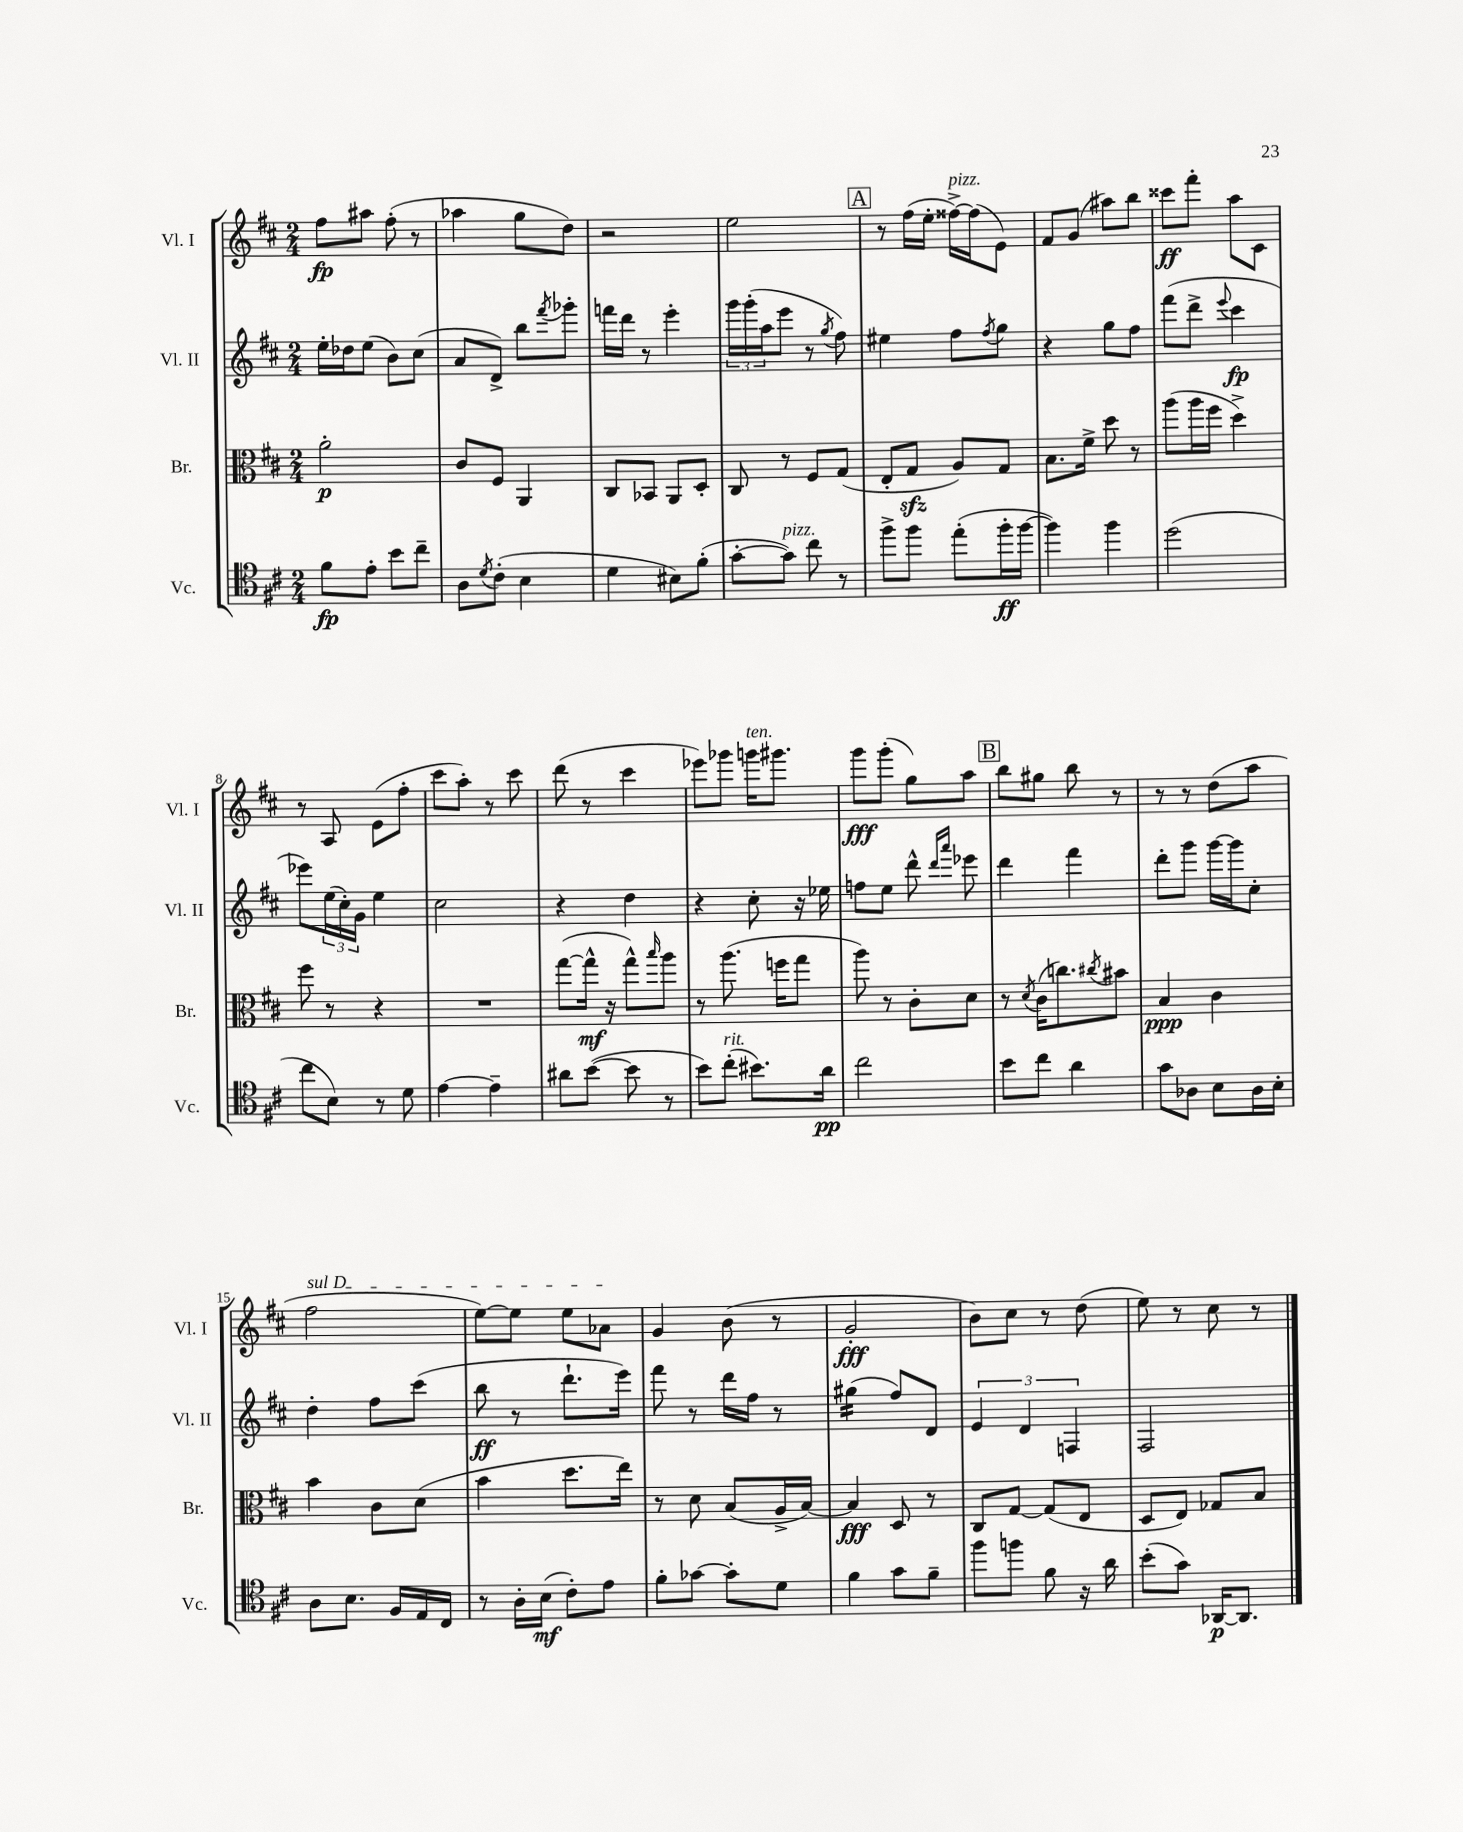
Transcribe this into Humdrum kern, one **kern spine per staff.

**kern	**kern	**kern	**kern
*staff4	*staff3	*staff2	*staff1
*clefC4	*clefC3	*clefG2	*clefG2
*k[f#c#]	*k[f#c#]	*k[f#c#]	*k[f#c#]
*M2/4	*M2/4	*M2/4	*M2/4
8f#\L	2a'\	16ee'\LL	8ff#\L
.	.	16dd-\J	.
8e'\J	.	(8ee\J	8aa#\J
8b\L	.	8b\L)	(8ff#'\
8cc#~\J	.	(8cc#\J	8r
=	=	=	=
8A\L	8c#/L	8a/L	4aa-\
8qd/	.	.	.
(8c#'\J	8F#/J	8d^/J)	.
4B\	4AA/	8bb\L	8gg\L
.	.	8qfff#/	.
.	.	8ggg-'\J	8dd\J)
=	=	=	=
4d\	8C#/L	16fff\LL	2r
.	.	16ddd\JJ	.
.	8BB-/J	8r	.
8B#\L)	8AA/L	4eee'\	.
(8f#'\J	8D'/J	.	.
=	=	=	=
[8g'\L	8C#/	24ggg\LL	2ee\
.	.	(24ggg'\	.
.	.	24aa\J	.
8g\]J)	8r	8eee\J	.
8cc#\	8F#/L	8r	.
.	.	8qgg/	.
8r	(8G/J	8ff#\)	.
=	=	=	=
8ff#^\L	8E'/L	4ee#\	8r
8ff#\J	8G/J	.	(16ff#\LL
.	.	.	16ee'\JJ
(8ee'\L	8A/L)	8ff#\L	[16ff##^\LL)
.	.	.	(16ff##\]J
.	.	8qff#/	.
16ff#'\L	8G/J	8gg\J	8e\J)
[16ff#\JJ	.	.	.
=	=	=	=
4ff#\])	8.B\L	4r	8f#/L
.	.	.	(8g/J
.	16f#^\Jk	.	.
4ff#\	8dd\	8gg\L	8aa#\L)
.	8r	8ff#\J	8bb\J
=	=	=	=
(2dd\	(8aa\L	(8fff#\L	8ccc##\L
.	16aa\L	8ddd^\J	8fff#'\J
.	16ff#\JJ	.	.
.	.	8qqeee/	.
.	4dd^\)	4ccc#\	8aa\L
.	.	.	8c#\J
=	=	=	=
8cc#\L	8ff#\	8eee-\L)	8r
8B\J)	8r	(24ee\L	8A/
.	.	24cc#'\)	.
.	.	24g\JJ	.
8r	4r	4ee\	(8e\L
8d\	.	.	8ff#'\J
=	=	=	=
[4e\	2r	2cc#\	8ccc#\L
.	.	.	8aa'\J)
4e~\]	.	.	8r
.	.	.	8ccc#\
=	=	=	=
8a#\L	([8gg\L	4r	(8ddd\
([8b\J	16gg^^\]Jk	.	8r
.	16r	.	.
8b\]	8gg^^\L)	4dd\	4ccc#\
.	16qqbb/	.	.
8r	8aa\J	.	.
=	=	=	=
8b\L)	8r	4r	8eee-\L)
(8cc#'\J	(8.aa\	.	8ggg-\J
8.b#\L)	.	8cc#'\	16ggg\LK
.	16ff\LK	.	8.ggg#\J
.	8gg\J	16r	.
16a\Jk	.	16ee-\	.
=	=	=	=
2cc#\	8aa\)	8ff\L	8ggg\L
.	8r	8ee\J	(8ggg'\J
.	8c#'\L	8ddd^^\	8gg\L)
.	.	16qqddd/LL	.
.	.	16qqaaa/JJ	.
.	8d\J	8eee-\	8aa\J
=	=	=	=
8b\L	8r	4ddd\	8bb\L
.	8qd/	.	.
8cc#\J	(16c#\LK	.	8gg#\J
.	8.cc\)	.	.
4a\	.	4fff#\	8bb\
.	8qcc#/	.	.
.	8b#\J	.	8r
=	=	=	=
8g\L	4B/	8ddd'\L	8r
8A-\J	.	8ggg\J	8r
8B\L	4c#\	[16ggg\LL	(8dd\L
.	.	16ggg\]J	.
16A-\L	.	8cc#'\J	8aa\J
16B'\JJ	.	.	.
=	=	=	=
8A\L	4b\	4dd'\	2ff#\
8.B\J	.	.	.
.	8c#\L	8ff#\L	.
16F#/LL	.	.	.
16E/	(8d\J	(8ccc#\J	.
16C#/JJ	.	.	.
=	=	=	=
8r	4b\	8bb\	[8ee\L)
16A'\LL	.	8r	8ee\]J
(16B\JJ	.	.	.
8c#'\L)	8.dd\L	8.ddd`\L	8ee\L
8e\J	.	.	8a-\J
.	16ee\Jk)	16eee\Jk)	.
=	=	=	=
8f#'\L	8r	8fff#\	4g/
[8g-\J	8d\	8r	.
8g-'\]L	(8B/L	16ddd\LL	(8b\
.	.	16ff#\JJ	.
8d\J	16A^/L	8r	8r
.	[16B/JJ)	.	.
=	=	=	=
4f#\	4B/]	(4gg#\	2g'/
8g\L	8D/	8ff#/L)	.
8f#~\J	8r	8d/J	.
=	=	=	=
8ff#\L	8C#/L	6e/	8b\L)
8ff\J	[8G/J	.	8cc#\J
.	.	6d/	.
8f#\	(8G/]L	.	8r
.	.	6F/	.
16r	8E/J	.	(8dd\
16a\	.	.	.
=	=	=	=
(8b'\L	8D/L	2F#/	8ee\)
8g\J)	8E/J)	.	8r
[16AA-/LK	8G-/L	.	8cc#\
8.AA-/]J	.	.	.
.	8B/J	.	8r
==	==	==	==
*-	*-	*-	*-
